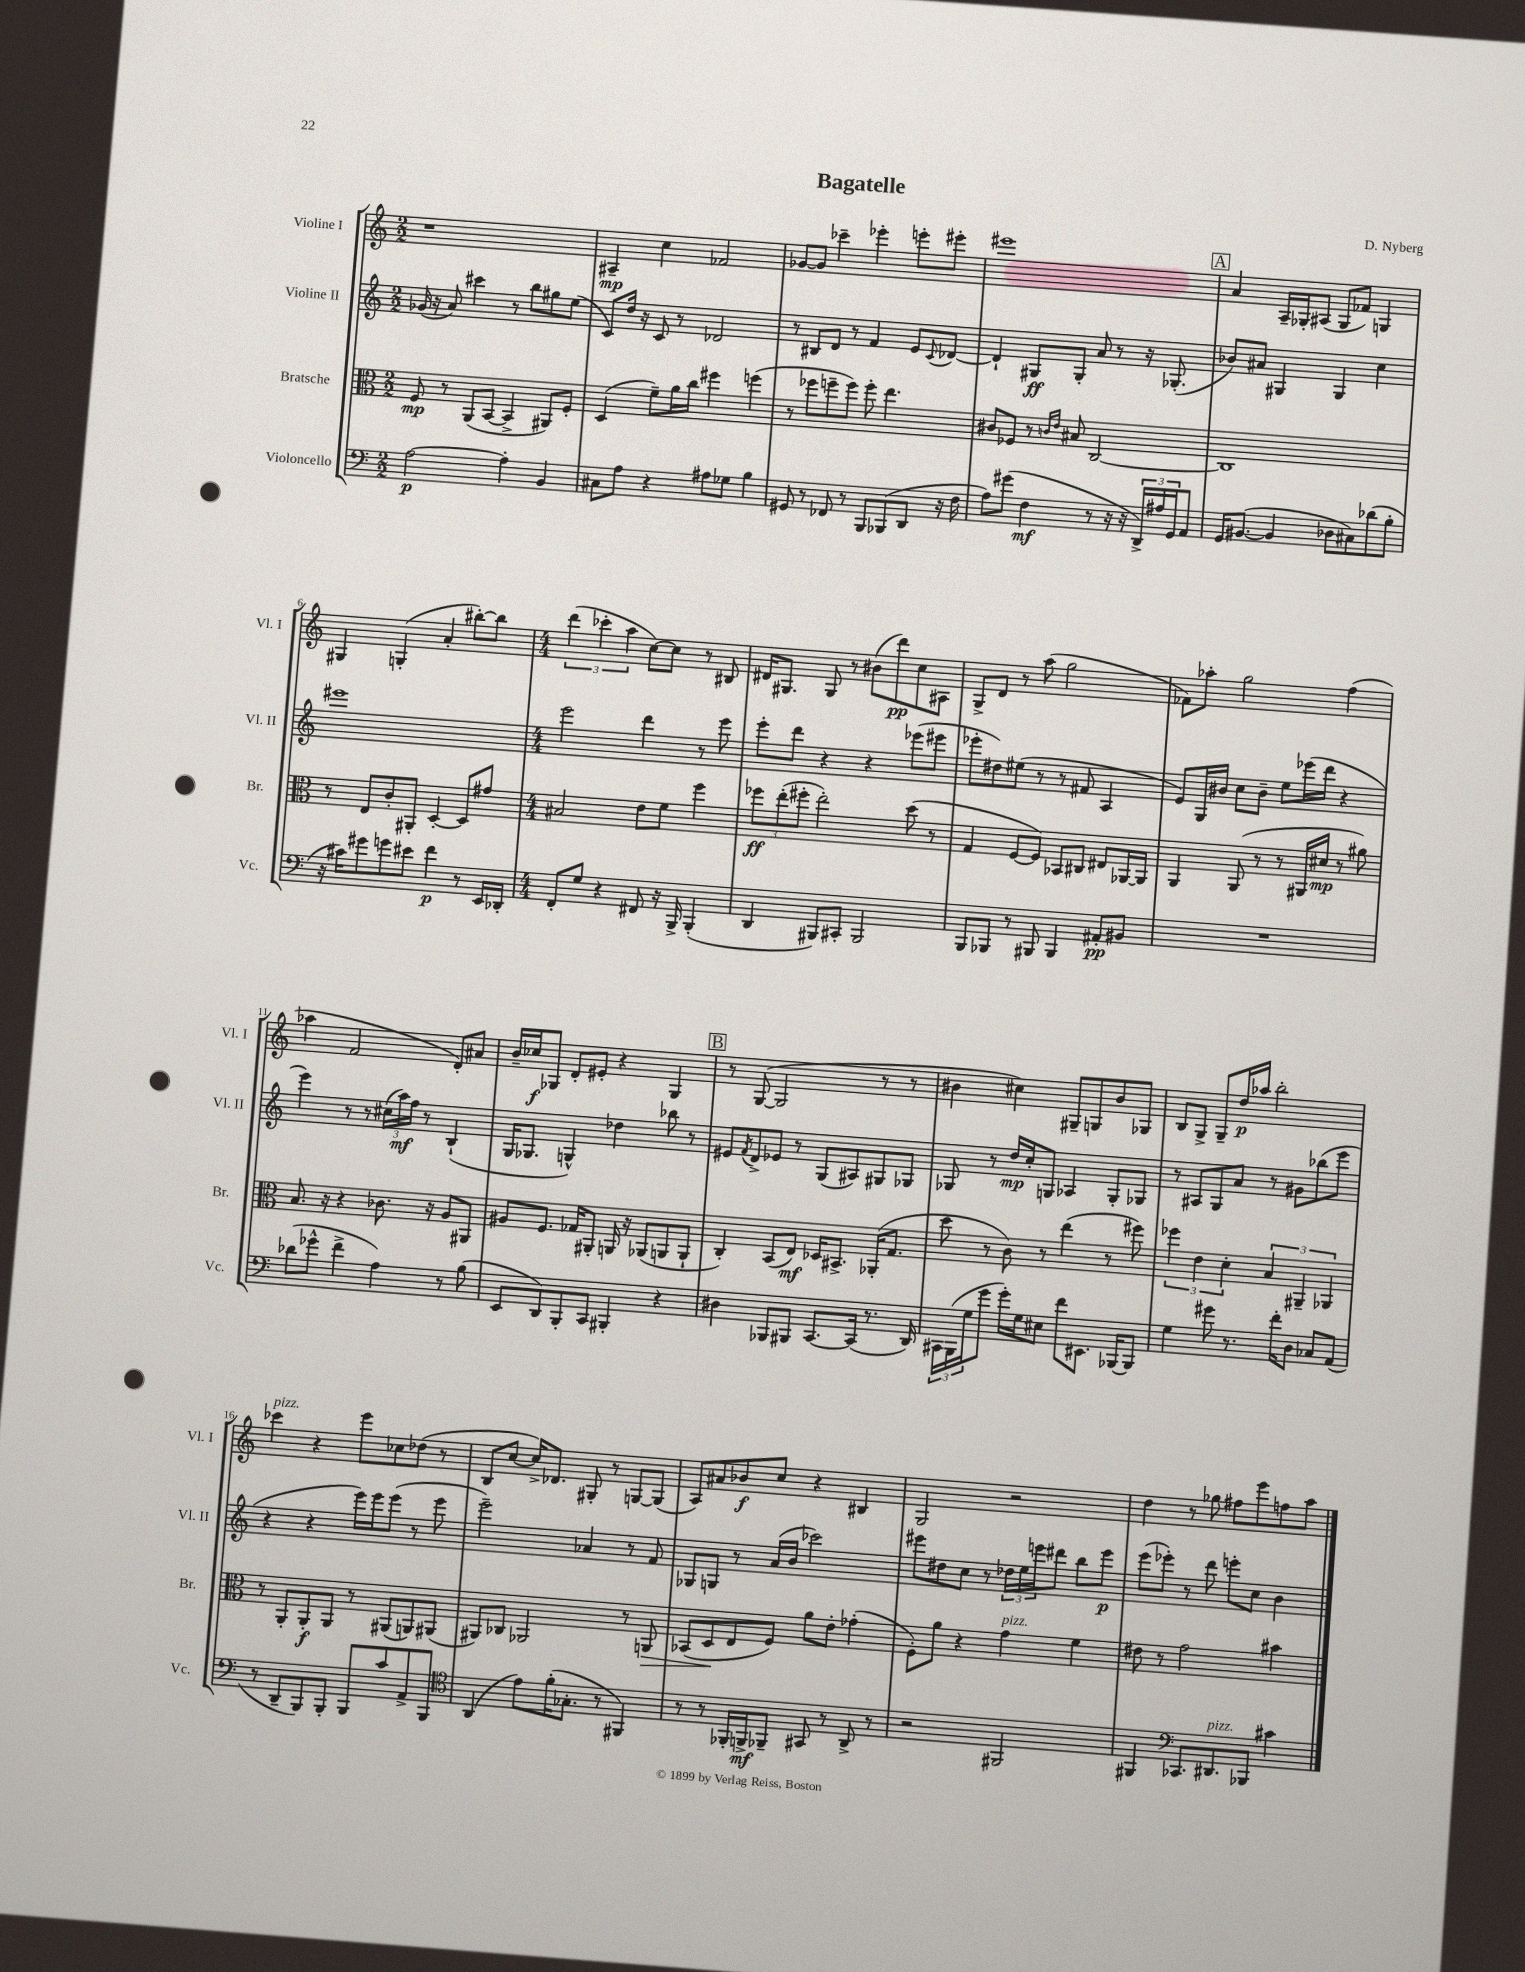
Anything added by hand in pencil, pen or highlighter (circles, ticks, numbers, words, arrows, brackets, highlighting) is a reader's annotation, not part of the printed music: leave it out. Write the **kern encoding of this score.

**kern	**dynam	**kern	**dynam	**kern	**dynam	**kern	**dynam
*part4	*part4	*part3	*part3	*part2	*part2	*part1	*part1
*staff4	*staff4	*staff3	*staff3	*staff2	*staff2	*staff1	*staff1
*I"Violoncello	*	*I"Bratsche	*	*I"Violine II	*	*I"Violine I	*
*I'Vc.	*	*I'Br.	*	*I'Vl. II	*	*I'Vl. I	*
*clefF4	*	*clefC3	*	*clefG2	*	*clefG2	*
*k[]	*	*k[]	*	*k[]	*	*k[]	*
*M2/2	*	*M2/2	*	*M2/2	*	*M2/2	*
=1	=1	=1	=1	=1	=1	=1	=1
[2A\	p	8F/	mp	(16g-X/	.	1r	.
.	.	.	.	16r	.	.	.
.	.	8r	.	8a/)	.	.	.
.	.	(8AA/L	.	4ccc#X\	.	.	.
.	.	[8BB/J	.	.	.	.	.
4A'\]	.	4BB^/]	.	8r	.	.	.
.	.	.	.	8bb\L	.	.	.
4BB/	.	8AA#X/L)	.	8gg#X\	.	.	.
.	.	8F'/J	.	(8ee\J	.	.	.
=2	=2	=2	=2	=2	=2	=2	=2
8C#X\L	.	(4D/	.	8c/L)	.	4A#X~/	mp
8A\J	.	.	.	16dd/Jk	.	.	.
.	.	.	.	16r	.	.	.
4r	.	8f~\L)	.	8c/	.	4cc\	.
.	.	16a\L	.	8r	.	.	.
.	.	16cc\JJ	.	.	.	.	.
8A#X\L	.	4ff#X\	.	2d-X/	.	2f-X/	.
8G-X\J	.	.	.	.	.	.	.
4B\	.	(4ffn\	.	.	.	.	.
=3	=3	=3	=3	=3	=3	=3	=3
8GG#X/	.	8r	.	8r	.	[8g-X/L	.
8r	.	8ff-X\L	.	8B#X/L	.	8g-/J]	.
8FF-X/	.	8ffn~\	.	8d/J	.	4ccc-X~\	.
8r	.	8ff\J)	.	8r	.	.	.
8BBB/L	.	8ff'\	.	4f/	.	4eee-X'\	.
(8BBB-X/	.	4.ee\	.	.	.	.	.
8DD/J	.	.	.	8e/L	.	8eeen'\L	.
.	.	.	.	8qqc/	.	.	.
16r	.	.	.	[8d-X/J	.	8eee#X'\J	.
16F\	.	.	.	.	.	.	.
=4	=4	=4	=4	=4	=4	=4	=4
8A\L)	.	8c#X/L	.	4d-`/]	.	1eee#X	.
(8g#X\J	.	8F-X/J	.	.	.	.	.
4F\	mf	8r	.	8G#X/L	ff	.	.
.	.	16qqcn/LL	.	.	.	.	.
.	.	16qqe/JJ	.	.	.	.	.
.	.	8B#X/	.	8G#'/J	.	.	.
8r	.	[2C/	.	8a/	.	.	.
16r	.	.	.	8r	.	.	.
16r	.	.	.	.	.	.	.
24DD^/LL)	.	.	.	16r	.	.	.
24A#X/	.	.	.	.	.	.	.
.	.	.	.	(8.G-X'/	.	.	.
24GG/J	.	.	.	.	.	.	.
8AA/J	.	.	.	.	.	.	.
!!LO:REH:place=s1:t=A
=5	=5	=5	=5	=5	=5	=5	=5
16GG/KL	.	1C]	.	8b-X/L)	.	4a/	.
([8.BB#X/J	.	.	.	.	.	.	.
.	.	.	.	8a#X/J	.	.	.
4BB#/]	.	.	.	4G#X/	.	16A~/LL	.
.	.	.	.	.	.	16G-X'/J	.
.	.	.	.	.	.	(8A#X/J	.
8D-X\L	.	.	.	4G#/	.	8G-/L	.
8C#X\)	.	.	.	.	.	8f-X/J)	.
(8d-X\	.	.	.	4cc\	.	4Gn/	.
8B'\J	.	.	.	.	.	.	.
!!LO:LB:g=z
=6	=6	=6	=6	=6	=6	=6	=6
16r	.	8r	.	1eee#X	.	4G#X/	.
16c#X\KL)	.	.	.	.	.	.	.
8g#X\	.	8E/L	.	.	.	.	.
8gn\	.	8c'/	.	.	.	(4Gn'/	.
8e#X\J	.	8AA#X'/J	.	.	.	.	.
4f\	p	[4D'/	.	.	.	4a'/	.
8r	.	8D/L]	.	.	.	[8bb#X'\L)	.
16EE/LL	.	8g#X/J	.	.	.	8bb#\J]	.
16DD-X'/JJ	.	.	.	.	.	.	.
=7	=7	=7	=7	=7	=7	=7	=7
*M4/4	*	*M4/4	*	*M4/4	*	*M4/4	*
8FF'/L	.	2B#X/	.	2eee\	.	(6ddd\	.
8G/J	.	.	.	.	.	.	.
.	.	.	.	.	.	6ccc-X'\	.
4r	.	.	.	.	.	.	.
.	.	.	.	.	.	6aa\	.
8FF#X/	.	8e\L	.	4ddd\	.	[8cc\L)	.
16r	.	8f\J	.	.	.	8cc\J]	.
16BBB^/	.	.	.	.	.	.	.
(4BBB'/	.	4ff\	.	8r	.	8r	.
.	.	.	.	8eee\	.	8B#X/	.
=8	=8	=8	=8	=8	=8	=8	=8
4DD/	.	12ff-X\L	ff	8eee'\L	.	16d#X/KL	.
.	.	.	.	.	.	8.G#X/J	.
.	.	(12ee'\	.	.	.	.	.
.	.	.	.	8ddd\J	.	.	.
.	.	12ff#X'\J	.	.	.	.	.
8BBB#X/L)	.	2ee'\)	.	4r	.	8G#/	.
8CC#X'/J	.	.	.	.	.	8r	.
2BBB#/	.	.	.	4r	.	(8b#X\L	.
.	.	.	.	.	.	8ddd\)	pp
.	.	(8dd\	.	(8eee-X\L	.	8cc\	.
.	.	8r	.	8eee#X\J	.	8A#X\J	.
=9	=9	=9	=9	=9	=9	=9	=9
8BBB/L	.	4G/	.	8eee-X'\L	.	8G^/L	.
8BBB-X/J	.	.	.	8dd#X\)	.	8d/J	.
8r	.	[8F/L	.	(8ee#X\J	.	8r	.
8BBB#X/	.	8F/J])	.	8r	.	(8aa\	.
4BBB#/	.	8BB-X/L	.	8r	.	2gg\	.
.	.	8C#X/J	.	8f#X/	.	.	.
8AA#X'/L	pp	8E#X/L	.	4A/	.	.	.
8BB#X/J	.	[16AA-X/L	.	.	.	.	.
.	.	16AA-/JJ]	.	.	.	.	.
=10	=10	=10	=10	=10	=10	=10	=10
1r	.	4AA/	.	8e/L)	.	8f-X\L)	.
.	.	.	.	16G/L	.	8aa-X'\J	.
.	.	.	.	16b#X/JJ	.	.	.
.	.	(8AA/	.	8cc\L	.	2gg\	.
.	.	8r	.	8b#~\J	.	.	.
.	.	8r	.	8ee\L	.	.	.
.	.	16AA#X/LL	.	(16eee-X\L	.	.	.
.	.	16d#X/JJ	mp	16ddd\JJ	.	.	.
.	.	8r	.	4r	.	(4ff\	.
.	.	8a#X\)	.	.	.	.	.
!!LO:LB:g=z
=11	=11	=11	=11	=11	=11	=11	=11
(8d-X\L	.	8.B/	.	4eee\)	.	4aa-X\	.
8g-X^^\J	.	.	.	.	.	.	.
.	.	16r	.	.	.	.	.
4f^\	.	4r	.	8r	.	2f/	.
.	.	.	.	8r	.	.	.
4A\)	.	8.c-X\	.	(24cc#X\LL	.	.	.
.	.	.	.	24aa\)	mf	.	.
.	.	.	.	24ff\JJ	.	.	.
.	.	.	.	8r	.	.	.
.	.	16r	.	.	.	.	.
8r	.	8A/L	.	(4B`/	.	8d'/L)	.
(8B\	.	8AA#X/J	.	.	.	8a#X/J	.
=12	=12	=12	=12	=12	=12	=12	=12
8EE/L	.	8A#X/L	.	16G/KL	.	16b~/LL	.
.	.	.	.	8.G-X/J	.	16cc-X/J	f
8DD/)	.	8.F/J	.	.	.	8G-X/J	.
8BBB'/	.	.	.	4Gn^^/)	.	8d'/L	.
.	.	16G-X/KL	.	.	.	.	.
8CC/J	.	8AA#X'/J	.	.	.	8e#X'/J	.
4BBB#X'/	.	16AAn/	.	4dd-X\	.	4r	.
.	.	16r	.	.	.	.	.
.	.	(8AA-X/L	.	.	.	.	.
4r	.	8AAn/	.	8bb-X\	.	4G-/	.
.	.	8AA`/J	.	8r	.	.	.
!!LO:REH:place=s1:t=B
=13	=13	=13	=13	=13	=13	=13	=13
4D#X\	.	4C'/)	.	8e#X/L	.	8r	.
.	.	.	.	8qf/	.	.	.
.	.	.	.	8d^/	.	([8G/	.
8BBB-X/L	.	(8BB/L	.	8e-X/J	.	2G/]	.
8BBB#X/J	.	8E/J)	mf	8r	.	.	.
[8.CC/L	.	16D-X/KL	.	(8G/L	.	.	.
.	.	8.BB#X^/J	.	.	.	.	.
.	.	.	.	8A#X/)	.	.	.
(16CC/Jk]	.	.	.	.	.	.	.
8.r	.	(16AA-X'/KL	.	8G#X/	.	8r	.
.	.	8.G/J	.	.	.	.	.
.	.	.	.	8G-X/J	.	8r	.
16DD/)	.	.	.	.	.	.	.
=14	=14	=14	=14	=14	=14	=14	=14
24CC#X\LL	.	8dd\	.	8G-X/	.	4b#X\	.
(24BBB\	.	.	.	.	.	.	.
24G\J	.	.	.	.	.	.	.
8g\J	.	8r	.	8r	.	.	.
16g'\LL)	.	8c\)	.	16dd/LL	mp	4cc#X\)	.
16G\J	.	.	.	16cc'/J	.	.	.
8E#X\J	.	8r	.	8Gn/J	.	.	.
8f\L	.	(4ee\	.	4A-X/	.	8G#X~/L	.
8.EE#X\J	.	.	.	.	.	8Gn/	.
.	.	8r	.	8G'/L	.	8b#/	.
[16BBB-X/KL	.	.	.	.	.	.	.
8BBB-/J]	.	8ff#X\)	.	8G-X/J	.	8G-X/J	.
=15	=15	=15	=15	=15	=15	=15	=15
4G\	.	6ff-X\	.	8r	.	8B/L	.
.	.	.	.	8A#X/L	.	8G^/J	.
.	.	6e\	.	.	.	.	.
8g#X\	.	.	.	8G/	.	8G~/L	.
.	.	6d'\	.	.	.	.	.
8.r	.	.	.	8a/J	.	16dd/L	p
.	.	.	.	.	.	16aa-X/JJ	.
.	.	6B/	.	8r	.	2bb'\	.
16f'\KL	.	.	.	.	.	.	.
8D\J	.	.	.	8g#X\L	.	.	.
.	.	6AA#X~/	.	.	.	.	.
8C-X/L	.	.	.	(8bb-X\	.	.	.
.	.	6AA-X/	.	.	.	.	.
(8AA/J	.	.	.	8eee\J	.	.	.
!!LO:LB:g=z
=16	=16	=16	=16	=16	=16	=16	=16
!	!	!	!	!	!	!LO:TX:a:i:t=pizz.	!
8r	.	8r	.	4r	.	4ccc-X\	.
8DD~/L	.	8AA'/L	.	.	.	.	.
8BBB/)	.	8AA'/	f	4r	.	4r	.
8BBB'/J	.	8AA/J	.	.	.	.	.
8BBB/L	.	8r	.	16eee\LL)	.	8eee\L	.
.	.	.	.	16eee\J	.	.	.
8c/	.	(8AA#X/L	.	(8eee\J	.	8cc-X\	.
8AA^/	.	8AAn/)	.	8r	.	(8dd-X\J	.
8BBB/J	.	(8AA#X/J	.	8eee\	.	8r	.
=17	=17	=17	=17	=17	=17	=17	=17
*clefC4	*	*	*	*	*	*	*
(4AA/	.	8AA#X/L)	.	2eee~\)	.	8B/L	.
.	.	8C-X/J	.	.	.	[8cc/J	.
8e\L)	.	2AA-X/	.	.	.	16cc^/KL])	.
.	.	.	.	.	.	8.d-X/J	.
(16f'\K	.	.	.	.	.	.	.
8.G-X'\J	.	.	.	.	.	.	.
.	.	.	.	4a-X/	.	8G#X'/	.
8r	.	.	.	.	.	8r	.
4FF#X/)	.	8r	.	8r	.	[8Gn/L	.
!	!	!	!LO:HP:b	!	!	!	!
.	.	8AAn/	>	8f/	.	(8G/J]	.
=18	=18	=18	=18	=18	=18	=18	=18
8r	.	(8BB-X/L	.	8G-X/L	.	8A/L)	.
8r	.	8D/	.	8Gn/J	.	8a#X/	.
16FF-X'/LL	.	8E/	]	8r	.	8b-X/	f
16FFn^/J	mf	.	.	.	.	.	.
8FF-X~/J	.	8F/J)	.	(16a/LL	.	8cc/J	.
.	.	.	.	16b/JJ	.	.	.
8GG#X/	.	8a\L	.	2ccc-X\)	.	4r	.
8r	.	8e'\J	.	.	.	.	.
8AA^/	.	(4g-X'\	.	.	.	4B#X/	.
8r	.	.	.	.	.	.	.
=19	=19	=19	=19	=19	=19	=19	=19
2r	.	8F'\L)	.	8eee#X\L	.	2G/	.
.	.	8a\J	.	8dd#X\	.	.	.
.	.	4r	.	8cc\J	.	.	.
.	.	.	.	8r	.	.	.
!	!	!LO:TX:a:i:t=pizz.	!	!	!	!	!
2FF#X/	.	4g\	.	24dd-X\LL	.	2r	.
.	.	.	.	24ee\	.	.	.
.	.	.	.	24eeen\J	.	.	.
.	.	.	.	8ddd#X\J	.	.	.
.	.	4f\	.	8bb\L	.	.	.
.	.	.	.	8eee\J	p	.	.
=20	=20	=20	=20	=20	=20	=20	=20
4FF#X/	.	8e#X\	.	(8eee\L	.	4dd\	.
.	.	8r	.	8eee-X'\J)	.	.	.
*clefF4	*	*	*	*	*	*	*
8.CC-X/L	.	2g\	.	8r	.	8r	.
.	.	.	.	8ddd\	.	8gg-X\	.
!LO:TX:a:i:t=pizz.	!	!	!	!	!	!	!
8.DD#X/	.	.	.	.	.	.	.
.	.	.	.	8eeen'\L	.	8ff#X\L	.
8BBB-X/J	.	.	.	8cc\J	.	8eee\	.
4c#X\	.	4b#X\	.	4b\	.	8ffn\	.
.	.	.	.	.	.	8aa\J	.
==	==	==	==	==	==	==	==
*-	*-	*-	*-	*-	*-	*-	*-
